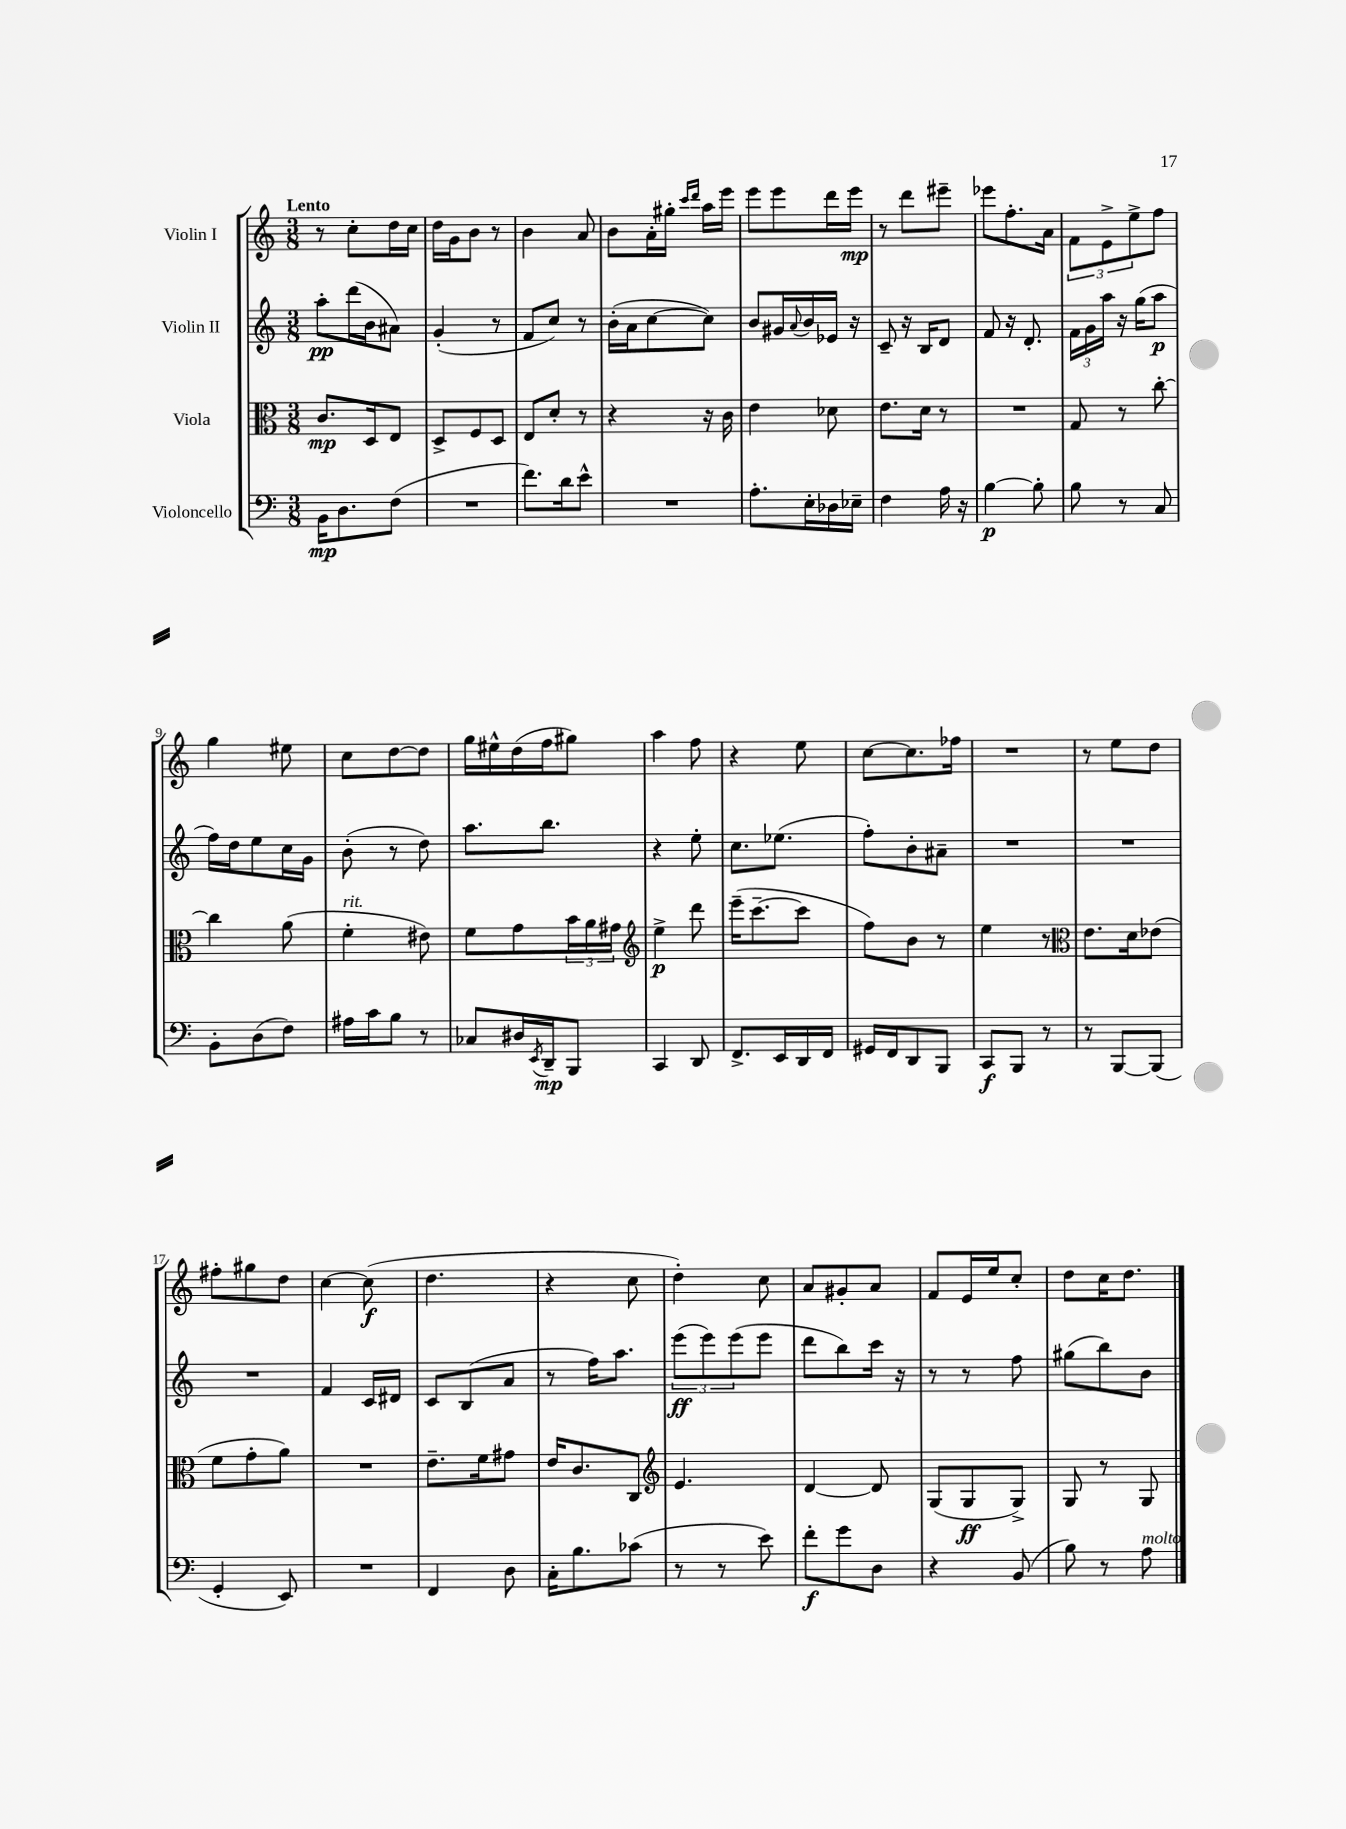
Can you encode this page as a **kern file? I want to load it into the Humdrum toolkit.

**kern	**kern	**kern	**kern
*staff4	*staff3	*staff2	*staff1
*clefF4	*clefC3	*clefG2	*clefG2
*k[]	*k[]	*k[]	*k[]
*M3/8	*M3/8	*M3/8	*M3/8
16BB	8.c	8aa'	8r
8.D	.	.	.
.	.	(16ddd	8cc'
.	16D	16b	.
(8F	8E	8a#)	16dd
.	.	.	16cc
=	=	=	=
4.r	8D^	(4g'	16dd
.	.	.	16g
.	8F	.	8b
.	8D	8r	8r
=	=	=	=
8.f)	8E	8f	4b
.	8d'	8cc)	.
16d	.	.	.
8e^^	8r	8r	8a
=	=	=	=
4.r	4r	(16b'	8b
.	.	16a	.
.	.	[8cc	16a'
.	.	.	16gg#'
.	.	.	16qqccc
.	.	.	16qqddd
.	16r	8cc])	16aa
.	16c	.	16eee
=	=	=	=
8.A'	4e	8b	8eee
.	.	16g#	8eee
.	.	8qqa	.
16E'	.	16b	.
16D-	8d-	16e-	16ddd
16E-~	.	16r	16eee
=	=	=	=
4F	8.e	8c~	8r
.	.	16r	8ddd
.	16d	16B	.
16A	8r	8d	8eee#~
16r	.	.	.
=	=	=	=
[4B	4.r	8f	8eee-
.	.	16r	8.ff'
.	.	8.d'	.
8B']	.	.	.
.	.	.	16a
=	=	=	=
8B	8G	24f	12f
.	.	24g	.
.	.	24aa	12e^
8r	8r	16r	.
.	.	.	12ee^
.	.	(16gg	.
8C	[8cc'	8aa	8ff
=	=	=	=
8BB'	4cc]	16ff)	4gg
.	.	16dd	.
(8D	.	8ee	.
8F)	(8a	16cc	8ee#
.	.	16g	.
=	=	=	=
16A#	4f'	(8b'	8cc
16c	.	.	.
8B	.	8r	[8dd
8r	8e#)	8dd)	8dd]
=	=	=	=
8C-	8f	8.aa	16gg
.	.	.	16ee#^^
16D#	8g	.	(16dd
8qEE	.	.	.
16DD~	.	8.bb	16ff
8BBB	24b	.	8gg#)
.	24a	.	.
.	24g#	.	.
=	=	=	=
*	*clefG2	*	*
4CC	4ee^	4r	4aa
8DD	8ddd	8ee'	8ff
=	=	=	=
8.FF^	(16eee~	8.cc	4r
.	[8.ccc~	.	.
16EE	.	(8.ee-	.
16DD	8ccc]	.	8ee
16FF	.	.	.
=	=	=	=
16GG#	8ff)	8ff')	[8cc
16FF	.	.	.
8DD	8b	8b'	8.cc]
8BBB	8r	8a#~	.
.	.	.	16ff-
=	=	=	=
8CC	4ee	4.r	4.r
8BBB	.	.	.
8r	8r	.	.
=	=	=	=
*	*clefC3	*	*
8r	8.e	4.r	8r
[8BBB	.	.	8ee
.	16d	.	.
(8BBB]	(8e-	.	8dd
=	=	=	=
4GG'	8f	4.r	8ff#'
.	8g'	.	8gg#
8EE)	8a)	.	8dd
=	=	=	=
4.r	4.r	4f	[4cc
.	.	16c	(8cc]
.	.	16d#	.
=	=	=	=
4FF	8.e~	8c	4.dd
.	.	(8B	.
.	16f	.	.
8D	8g#	8a	.
=	=	=	=
16C'	16e	8r	4r
8.B	8.c	.	.
.	.	16ff)	.
.	.	8.aa	.
(8c-	8C	.	8cc
=	=	=	=
*	*clefG2	*	*
8r	4.e	(12eee	4dd')
.	.	12eee)	.
8r	.	.	.
.	.	(12eee	.
8e)	.	8eee	8cc
=	=	=	=
8f'	[4d	8ddd	8a
8g	.	8bb)	8g#'
8D	8d]	16ccc	8a
.	.	16r	.
=	=	=	=
4r	(8G	8r	8f
.	8G	8r	16e
.	.	.	16ee
(8BB	8G^)	8ff	8cc'
=	=	=	=
8B)	8G	(8gg#	8dd
8r	8r	8bb)	16cc
.	.	.	8.dd
8A	8G	8b	.
==	==	==	==
*-	*-	*-	*-
